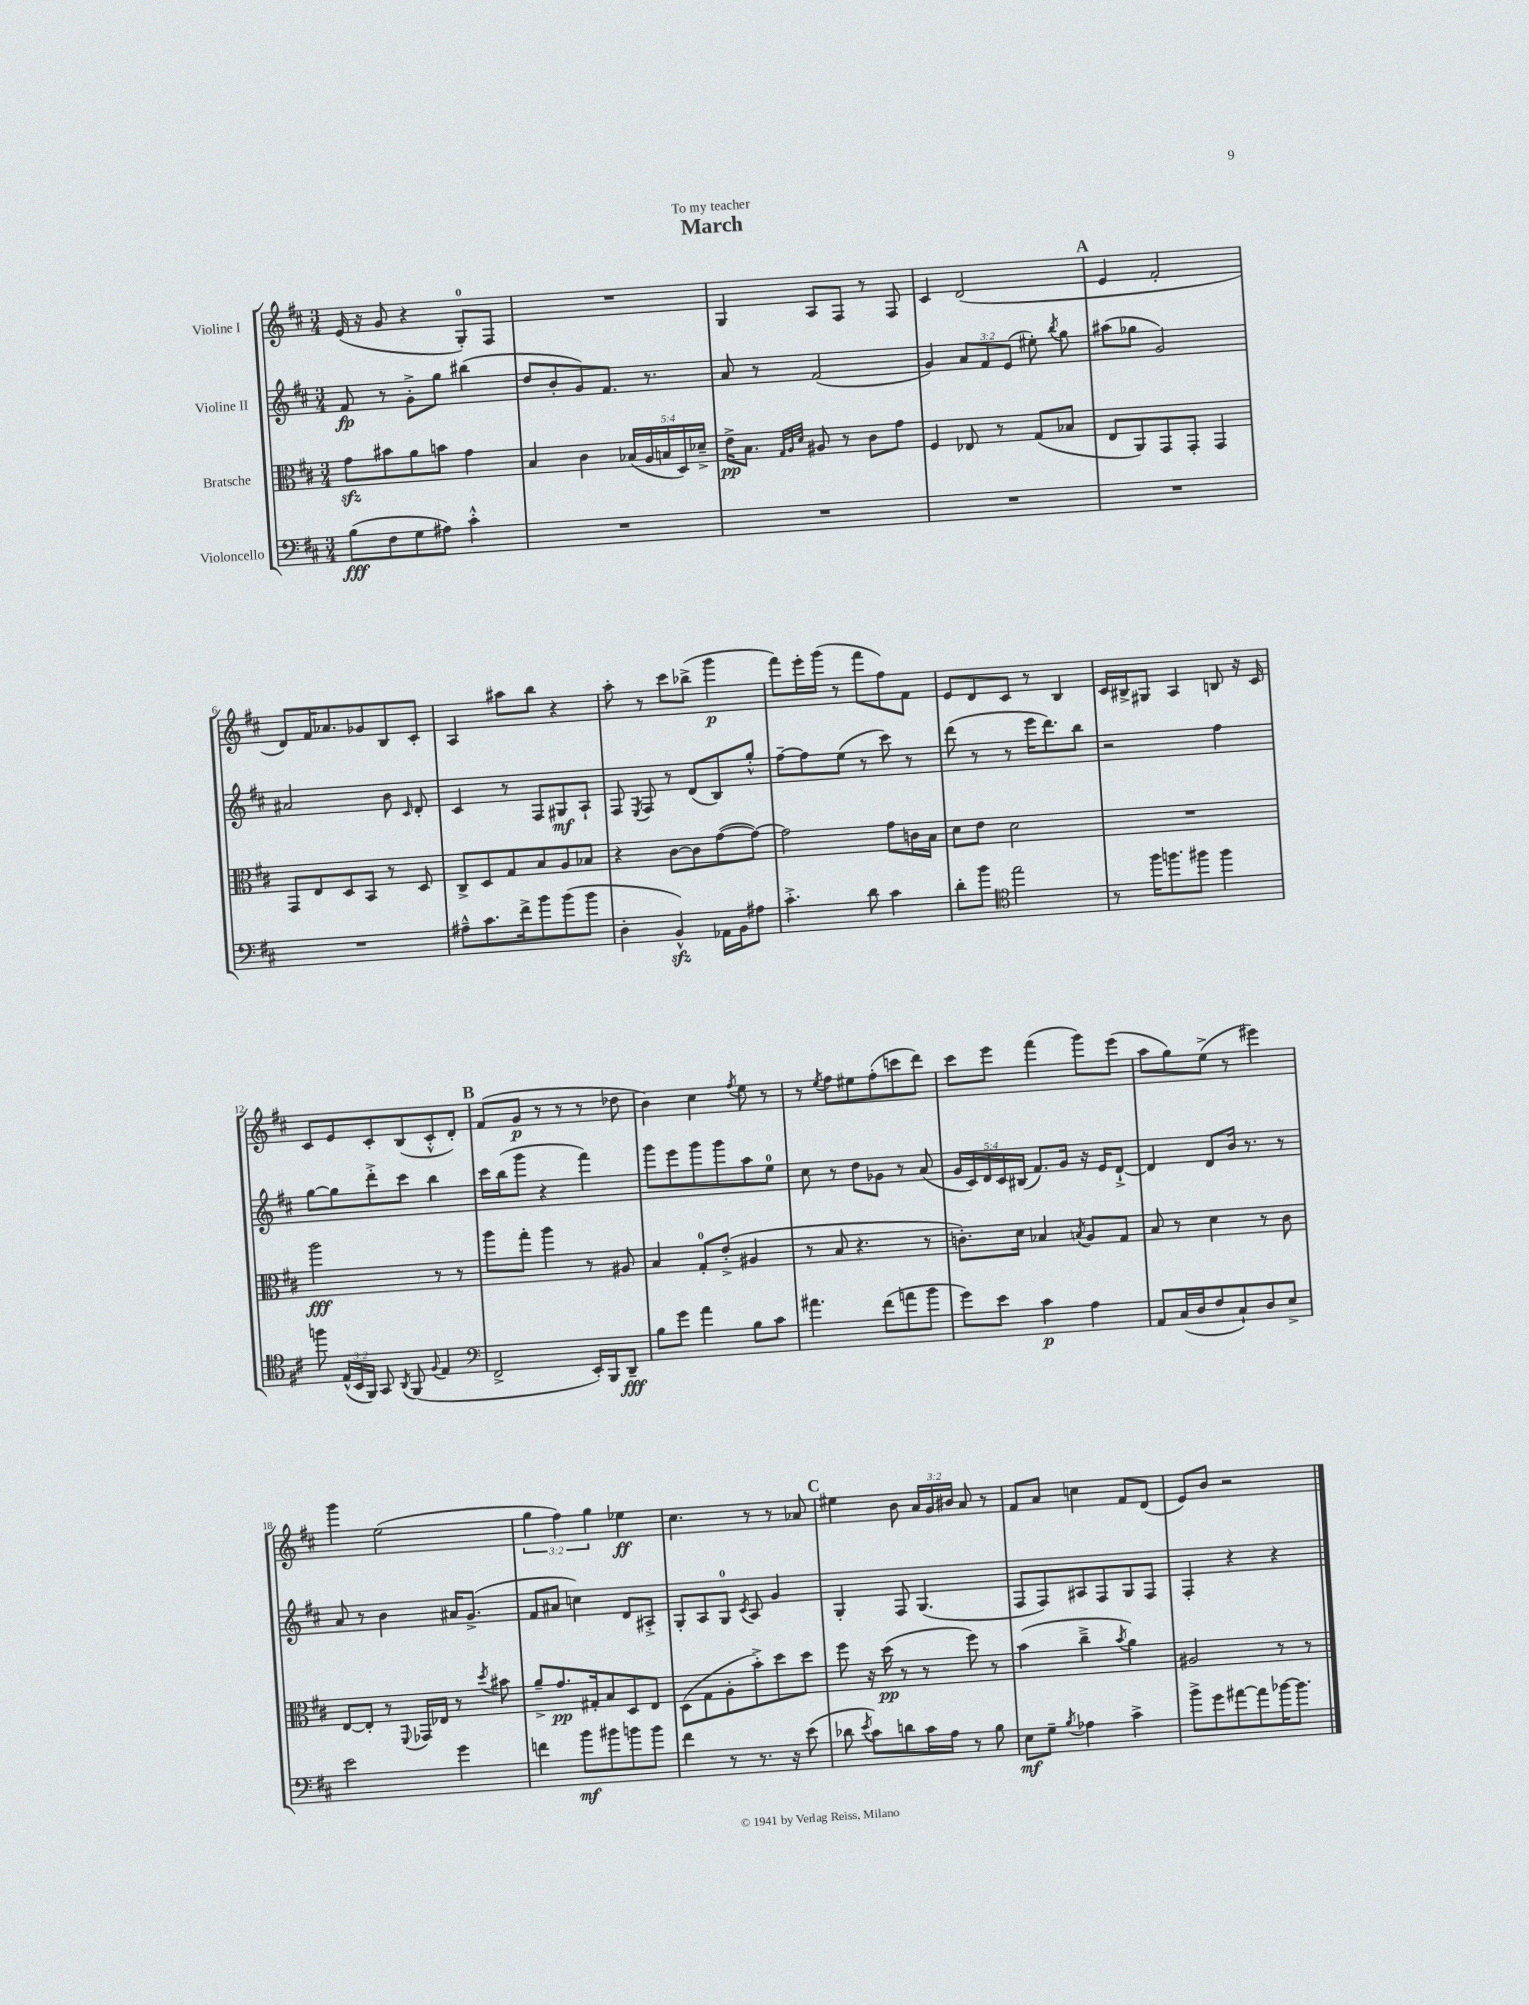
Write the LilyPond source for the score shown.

\header { title = "March" dedication = "To my teacher" }
<<
\new StaffGroup <<
\new Staff = "s0" \with { instrumentName = "Violine I" } {
    \clef treble \key d \major \numericTimeSignature \time 3/4 \override Staff.TupletNumber.text = #tuplet-number::calc-fraction-text
    \autoBeamOff e'16( r16 g'8 r4 g8[-0-.) fis8] |
    R2. |
    g4 a8[ fis8] r8 fis8 |
    cis'4 d'2( |
    \mark \markup { \bold "A" } e'4 fis'2-. |
    d'8[) fis'16 aes'8. ges'8 b8 cis'8]-. |
    a4 ais''8[ b''8] r4 |
    a''8-. r8 cis'''8[ bes''8]->( g'''4\p |
    fis'''8[) e'''16-. g'''16]( r8 fis'''8[ fis''8) fis'8] |
    e'8[ d'8 cis'8] r8 b4 |
    cis'16[ bis16-> gis8] a4 b8 r16 cis'16 |
    cis'8[ e'8 cis'8-. b8( cis'8-.-^ d'8]-.) |
    \mark \markup { \bold "B" } fis'8[( g'8]\p r8 r8 r8 des''8 |
    b'4) cis''4 \acciaccatura { fis''8 } e''8 r8 |
    r8 \acciaccatura { e''8 } fis''8[ eis''8 fis''8-.( c'''8 d'''8]) |
    cis'''8[ e'''8] fis'''4( g'''8[) e'''8]( |
    a''8[ g''8) e''8]->( r8 eis'''4) |
    g'''4 e''2( |
    \tuplet 3/2 { g''4 fis''4) g''4 } ees''4\ff |
    cis''4. r8 r8 aes'8 |
    \mark \markup { \bold "C" } eis''4 b'8 \tuplet 3/2 { a'16[ g'16 bis'16] } a'8 r8 |
    fis'8[ a'8] c''4 fis'8[ d'8]( |
    e'8[) b'8] r2 \bar "|." |
}
\new Staff = "s1" \with { instrumentName = "Violine II" } {
    \clef treble \key d \major \numericTimeSignature \time 3/4 \override Staff.TupletNumber.text = #tuplet-number::calc-fraction-text
    \autoBeamOff fis'8\fp r8 g'8[-.-> g''8] bis''4( |
    d''8[ b'8-. g'8) fis'8.] r8. |
    a'8 r8 fis'2( |
    g'4) \tuplet 3/2 { a'8[ fis'8 e'8]( } eis''8-.) \acciaccatura { b''8 } g''8 |
    \mark \markup { \bold "A" } ais''8[( ges''8] g'2) |
    ais'2 b'8 \grace { cis'16 } d'8-. |
    cis'4 r8 fis8[ gis8\mf a8]-! |
    fis8 \acciaccatura { e8 } fis8 r8 d'8[( b8) g''8]-.-^ |
    fis''8[~-- fis''8 e''8]( r8 cis'''8) r8 |
    d'''8( r8 r8 e'''16[ d'''8.) b''8] |
    r2 fis''4 |
    g''8[~ g''8 d'''8-.-> cis'''8] b''4 |
    \mark \markup { \bold "B" } cis'''16[ b''16( g'''8] r4 fis'''4) |
    g'''8[ e'''8 g'''8 g'''8 a''8 e''8]-0 |
    cis''8 r8 d''8[ ges'8] r8 a'8( |
    \tuplet 5/4 { g'16[ cis'16) d'16 cis'16 bis16]( } fis'8.[) g'16] r16 e'16[ d'8]~-!-> |
    d'4 d'8[ b'16] r8. r8 |
    a'8 r8 b'4 ais'16[ g'8.]->( |
    fis'8[ ais'8] c''4) d'8[ ais8]-.-> |
    g8[-. a8 g8]-0 \acciaccatura { cis'8 } a8 g'4 |
    \mark \markup { \bold "C" } g4-. fis8 g4.( |
    fis8[ fis8) ais8 fis8 g8 fis8] |
    fis4-. r4 r4 \bar "|." |
}
\new Staff = "s2" \with { instrumentName = "Bratsche" } {
    \clef alto \key d \major \numericTimeSignature \time 3/4 \override Staff.TupletNumber.text = #tuplet-number::calc-fraction-text
    \autoBeamOff g'8[\sfz bis'8 a'8 b'8] g'4 |
    b4 cis'4 \tuplet 5/4 { bes16[( a16 b16 d16) des'16]---> } |
    e'16[->\pp b8.] \grace { g32[ a32 d'32] } ais8 r8 cis'8[ g'8] |
    fis4 ees8 r8 g8[( bes8] |
    \mark \markup { \bold "A" } e8[ a,8) g,8 g,8]-. g,4 |
    g,8[ e8 d8 b,8] r8 d8 |
    cis8[-> d8 g8 b8 a8 bes8] |
    r4 cis'8[~ cis'8 g'8~( g'8]~) |
    g'2 g'8[ c'16 b16] |
    d'8[ e'8] d'2 |
    R2. |
    a''2\fff r8 r8 |
    \mark \markup { \bold "B" } a''8[ g''8]-. a''4 r8 ais8 |
    b4 g8[-0-. e'8]-.->( ais4 |
    r8 b8 r4. r8 |
    c'8.[-.) d'16] bes4 \acciaccatura { b8 } a8[ g8] |
    b8 r8 d'4 r8 cis'8 |
    e8[~ e8]-. r8 \appoggiatura { fis,8 } ges,16[ ees16] r8 \acciaccatura { d''8 } bis'8 |
    a'8[---> g'8.\pp gis16-. b8 d8 e8] |
    d8[( g8 a8-. b'8-.->) d''8 d''8] |
    \mark \markup { \bold "C" } fis''8 r16 d''16\pp( r8 r8 fis''8) r8 |
    b'4( cis''4---> \acciaccatura { b'8 } a'4) |
    ais2 r8 r8 \bar "|." |
}
\new Staff = "s3" \with { instrumentName = "Violoncello" } {
    \clef bass \key d \major \numericTimeSignature \time 3/4 \override Staff.TupletNumber.text = #tuplet-number::calc-fraction-text
    \autoBeamOff b8[\fff( fis8 g8 ais8]) cis'4-.-^ |
    R2. |
    R2. |
    R2. |
    \mark \markup { \bold "A" } R2. |
    R2. |
    ais8[---^ cis'8. fis'16-> b'8 b'8( b'8] |
    d4-. b,4-^\sfz) aes,16[ b,16 ais8] |
    cis'4.-.-> d'8 cis'4 |
    d'8[-. b'8] \clef tenor e''2 |
    r8 fis''16[ f''8. fis''8] fis''4 |
    f''8 \tuplet 3/2 { e16[-^( b,16 fis,16]) } g,8 \acciaccatura { a,8 } fis,8( \appoggiatura { fis8 } e4 |
    \mark \markup { \bold "B" } \clef bass fis,2-> e,16[-.) b,,16 d,8]--\fff |
    b8[ g'8] a'4 b8[ cis'8] |
    ais'4. fis'8[( a'8 b'8] |
    g'8[) e'8] cis'4\p a4 |
    a,8[ cis16( d16 fis8 cis8-!) d8 e8]-> |
    e'2 g'4 |
    f'4 b'8[\mf bis'8 b'8 b'8] |
    fis'4 r8 r8. r16 e'8( |
    \mark \markup { \bold "C" } des'8 \acciaccatura { e'8 } cis'8[) d'8 cis'16 a16] r8 b8 |
    e8[\mf g8]-- \acciaccatura { b8 } aes4 cis'4-> |
    b'8[-> g'8 ais'8~ ais'8 bes'16~ bes'8.] \bar "|." |
}
>>
>>
